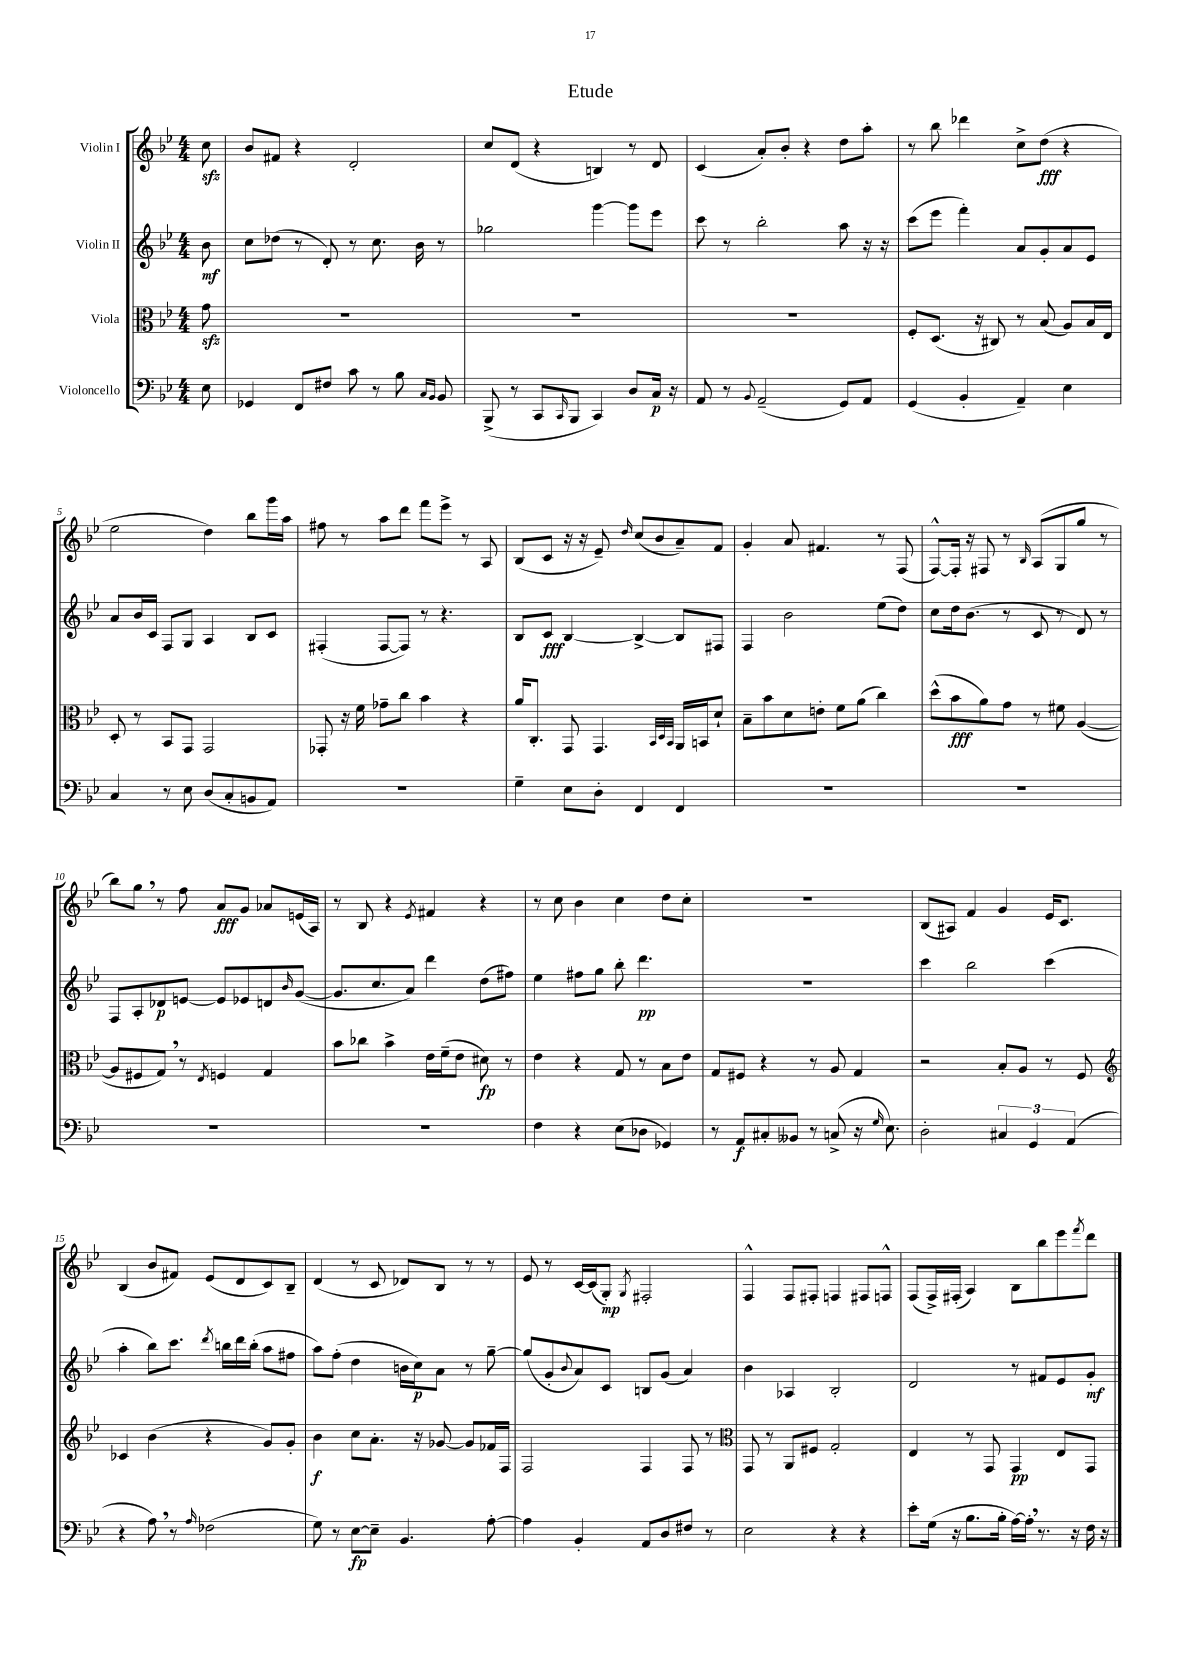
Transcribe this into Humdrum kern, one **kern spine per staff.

**kern	**kern	**kern	**kern
*staff4	*staff3	*staff2	*staff1
*clefF4	*clefC3	*clefG2	*clefG2
*k[b-e-]	*k[b-e-]	*k[b-e-]	*k[b-e-]
*M4/4	*M4/4	*M4/4	*M4/4
8E-	8g	8b-	8cc
=	=	=	=
4GG-	1r	8cc	8b-
.	.	(8dd-	8f#
8FF	.	8r	4r
8F#	.	8d')	.
8c	.	8r	2d'
8r	.	8.cc	.
8B-	.	.	.
.	.	16b-	.
16qqC	.	.	.
16qqBB-	.	.	.
8BB-	.	8r	.
=	=	=	=
(8BBB-^	1r	2gg-	8cc
8r	.	.	(8d
8CC	.	.	4r
16qqCC	.	.	.
8BBB-	.	.	.
4CC)	.	[4ggg	4B)
8D	.	8ggg]	8r
16C	.	8eee-	8d
16r	.	.	.
=	=	=	=
8AA	1r	8ccc	(4c
8r	.	8r	.
8qqBB-	.	.	.
(2AA~	.	2bb-'	8a')
.	.	.	8b-'
.	.	.	4r
8GG)	.	8aa	8dd
8AA	.	16r	8aa'
.	.	16r	.
=	=	=	=
(4GG	8F'	(8ccc	8r
.	(8.D	8eee-	8bb-
4BB-'	.	4fff')	4ddd-
.	16r	.	.
.	8C#)	.	.
4AA~)	8r	8a	8cc^
.	(8B-	8g'	(8dd
4E-	8A)	8a	4r
.	16B-	8e-	.
.	16E-	.	.
=	=	=	=
4C	8D'	8a	2ee-
.	8r	16b-	.
.	.	16c	.
8r	8BB-	8F	.
8E-	8GG	8G	.
(8D	2GG	4A	4dd)
8C'	.	.	.
8BB	.	8B-	8bb-
8AA)	.	8c	16ggg
.	.	.	16aa
=	=	=	=
1r	8GG-'	(4F#'	8ff#
.	16r	.	8r
.	16f	.	.
.	8g-~	[8F#	8aa
.	8cc	8F#])	8ddd
.	4b-	8r	8fff
.	.	4.r	8eee-^
.	4r	.	8r
.	.	.	8A
=	=	=	=
4G~	16a	8B-	(8B-
.	8.C'	.	.
.	.	8c	8c
8E-	8GG	[4B-	16r
.	.	.	16r
8D'	4.GG	.	8e-~)
.	.	.	16qqdd
4FF	.	4B-^_	(8cc
.	.	.	8b-
.	32qqBB-	.	.
.	32qqD	.	.
.	32qqBB-	.	.
4FF	16AA	8B-]	8a~)
.	16BB	.	.
.	8d`	8F#	8f
=	=	=	=
1r	8B-~	4F	4g'
.	8b-	.	.
.	8d	2b-	8a
.	8e'	.	4.f#
.	8f	.	.
.	(8a	.	.
.	4cc)	(8ee-	8r
.	.	8dd)	(8F
=	=	=	=
1r	(8dd^^	8cc	[8F^^)
.	8b-	16dd	16F']
.	.	(8.b-	16r
.	8a)	.	8F#
.	8g	8r	8r
.	.	.	16qqB-
.	8r	8c	(8A
.	8f#	8r	8G
.	([4A	8d)	8gg
.	.	8r	8r
=	=	=	=
1r	8A]	8F	8bb-)
.	8F#	8A'	8gg
.	8G)	8d-	8r
.	8r	[8e	8ff
.	8qE-	.	.
.	4F	8e]	8a
.	.	8e-	8g
.	4G	8d	8a-
.	.	16qqb-	.
.	.	([8g	(16e
.	.	.	16A)
=	=	=	=
1r	8b-	8.g]	8r
.	8cc-	.	8B-
.	.	8.cc	.
.	4b-^	.	4r
.	.	8a)	.
.	.	.	8qe-
.	16e-	4ddd	4f#
.	(16f~	.	.
.	8e-	.	.
.	8d#)	(8dd	4r
.	8r	8ff#)	.
=	=	=	=
4F	4e-	4ee-	8r
.	.	.	8cc
4r	4r	8ff#	4b-
.	.	8gg	.
(8E-	8G	8bb-'	4cc
8D-	8r	4.ddd	.
4GG-)	8B-	.	8dd
.	8e-	.	8cc'
=	=	=	=
8r	8G	1r	1r
8AA	8F#	.	.
8C#'	4r	.	.
8BB--	.	.	.
8r	8r	.	.
(8C^	8A	.	.
16r	4G	.	.
16qqG	.	.	.
8.E-)	.	.	.
=	=	=	=
2D'	2r	4ccc	(8B-
.	.	.	8A#)
.	.	2bb-	4f
6C#	8B-'	.	4g
.	8A	.	.
6GG	.	.	.
.	8r	(4ccc	16e-
.	.	.	8.c
(6AA	.	.	.
.	8F	.	.
=	=	=	=
*	*clefG2	*	*
4r	4c-	4aa'	(4B-
8A)	(4b-	8bb-)	8b-
8r	.	8.ccc	8f#)
16qqA	.	.	.
(2F-	4r	.	(8e-
.	.	8qddd	.
.	.	16bb	.
.	.	16ddd	8d
.	.	(16bb'	.
.	8g)	8aa	8c)
.	8g'	8ff#	8B-~
=	=	=	=
8G)	4b-	8aa)	(4d
8r	.	(8ff'	.
[8E-	8cc	4dd	8r
8E-~]	8.a'	.	8c
4.BB-	.	16b	8d-)
.	16r	16cc)	.
.	[8g-	8a	8B-
.	8g-]	8r	8r
[8A'	16f-	[8gg~	8r
.	16F	.	.
=	=	=	=
4A]	2F	(8gg]	8e-
.	.	8g'	8r
.	.	8qqb-	.
4BB-'	.	8a)	[16c
.	.	.	(16c]
.	.	8c	8G')
.	.	.	8qG
8AA	4F	8B	2F#'
8D	.	(8g	.
8F#	8F	4a)	.
8r	8r	.	.
=	=	=	=
*	*clefC3	*	*
2E-	8GG	4b-	4F^^
.	8r	.	.
.	8AA	4A-	8F
.	8F#	.	8F#'
4r	2G'	2B-'	4F
4r	.	.	8F#
.	.	.	8F^^
=	=	=	=
8e-'	4E-	2d	(8F
(16G	.	.	16F^)
16r	.	.	(16F#'
8.B-	8r	.	4A)
.	8GG	.	.
16B-'	.	.	.
[16A)	4GG	8r	8B-
16A']	.	.	.
8.r	.	8f#	8bb-
.	8E-	8e-	8eee-
16r	.	.	.
.	.	.	8qfff
16F	8GG	8g'	8ddd
16r	.	.	.
==	==	==	==
*-	*-	*-	*-
